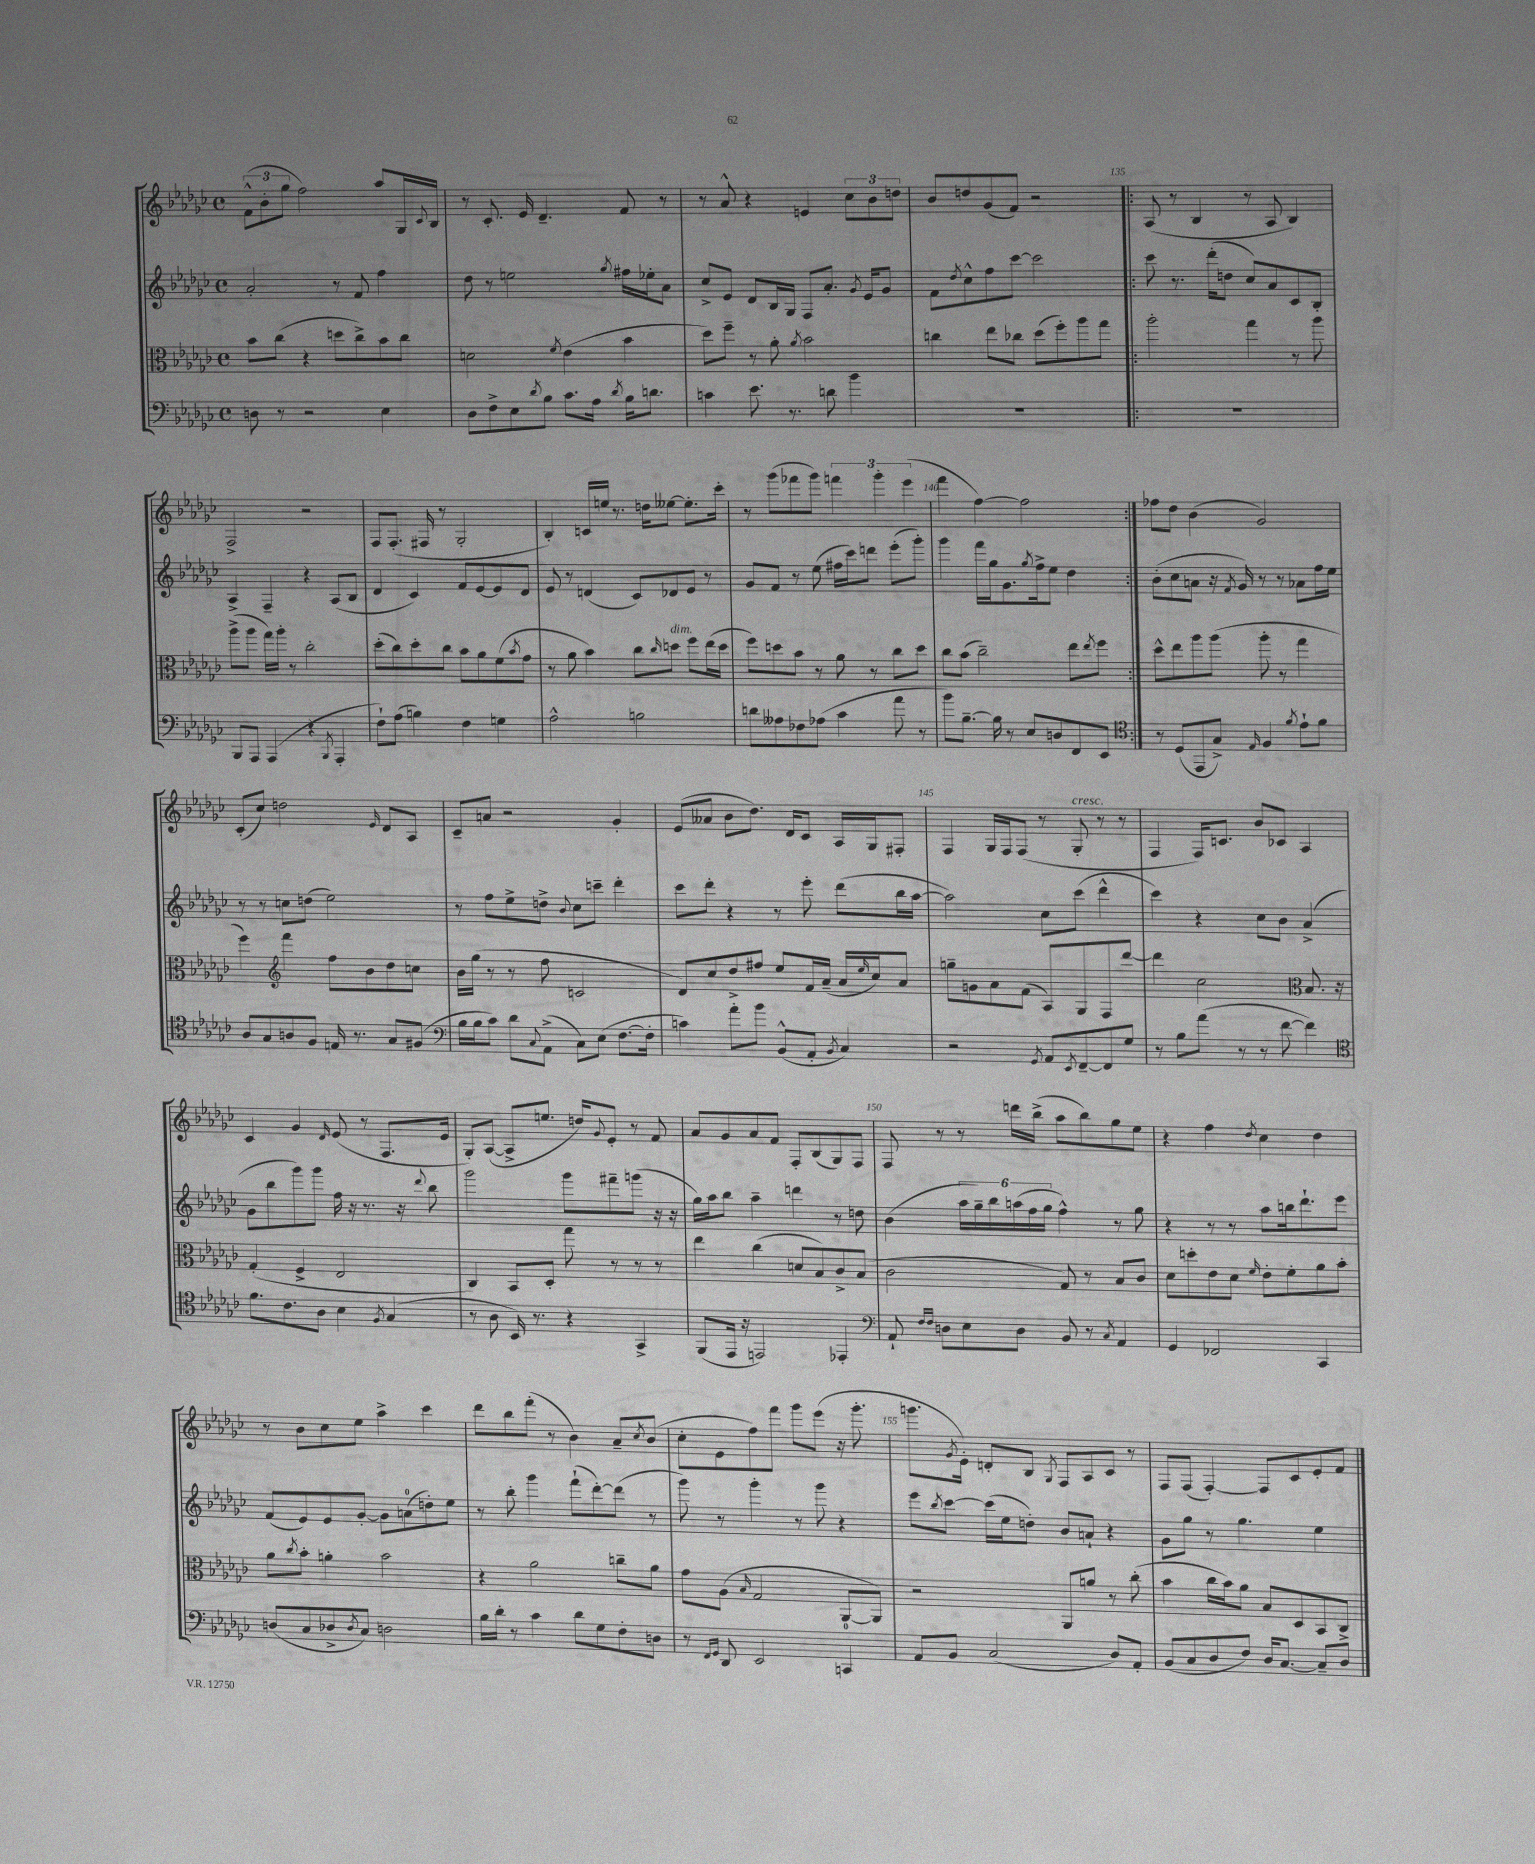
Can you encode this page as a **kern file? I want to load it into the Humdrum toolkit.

**kern	**kern	**kern	**kern
*staff4	*staff3	*staff2	*staff1
*clefF4	*clefC3	*clefG2	*clefG2
*k[b-e-a-d-g-c-]	*k[b-e-a-d-g-c-]	*k[b-e-a-d-g-c-]	*k[b-e-a-d-g-c-]
*M4/4	*M4/4	*M4/4	*M4/4
*met(c)	*met(c)	*met(c)	*met(c)
8D	8b-	2a-'	(12f^^
.	.	.	12b-'
8r	(8cc-	.	.
.	.	.	12gg-
2r	4r	.	2ff)
.	8dd	8r	.
.	8cc-^)	8f	.
4E-	8b-	4ff	8aa-
.	8cc-	.	16G-
.	.	.	8qqc-
.	.	.	16B-
=	=	=	=
8D-	2d	8dd-	8r
8F^	.	8r	8.c-'
8E-	.	2ee	.
.	.	.	16e-
8qd-	.	.	.
8B-	.	.	4.d-~
.	8qf	.	.
8.c-	(4e-	.	.
16A-	.	.	.
8qd-	.	8qgg-	.
16B-	4b-	16ff#	8f
8.d	.	16ee-'	.
.	.	8a-	8r
=	=	=	=
4c	8dd-)	8cc-^	8r
.	8ff~	8e-	8a-^^
8.e-	8r	8d-	4r
.	8a-'	16B-	.
8.r	.	16G-	.
.	8qa-	.	.
.	2b-	8F	4e
8d	.	8.a-'	.
4b-	.	.	12cc-
.	.	8qg-	.
.	.	16e-	.
.	.	.	12b-
.	.	8g-	.
.	.	.	12dd
=	=	=	=
1r	4cc	8f	8b-
.	.	8qdd-	.
.	.	8cc-^^	8dd
.	8ee-	8ff	(8g-
.	8cc-	[8ccc-	8f)
.	(8dd-	2ccc-]	2r
.	8ff')	.	.
.	8aa-	.	.
.	8gg-	.	.
=!|:	=!|:	=!|:	=!|:
1r	2aa-'	8ccc-	(8A-
.	.	8.r	8r
.	.	.	4B-
.	.	(16ddd-'	.
.	.	8dd	.
.	4gg-	8cc-)	8r
.	.	8a-	8A-
.	8r	8c-	4B-)
.	8aa-	8B-'	.
=	=	=	=
8BBB-	(8aa-^	4A-^	2F^
8AAA-	8aa-	.	.
(4AAA-	16gg-)	4F~	.
.	16aa-'	.	.
.	8r	.	.
4r	2cc-'	4r	2r
8qBBB-	.	.	.
4AAA-'	.	(8A-	.
.	.	8B-	.
=	=	=	=
8F`)	(8dd-'	4d-	8F
(8A-	8cc-)	.	(8.F'
4B)	8dd-'	4c-)	.
.	.	.	16F#
.	8cc-	.	8r
4F	8b-	8f	2G-'
.	8a-	[8e-	.
4G	(8f	8e-]	.
.	8qb-	.	.
.	8g-	8d-	.
=	=	=	=
2A-^^	8r	8e-	4B-')
.	8a-	8r	.
.	4b-)	(4d	16c
.	.	.	16ee
.	.	.	8.r
2B	8cc-	8c-)	.
.	.	.	16dd
.	16qqcc-	.	.
.	8dd	8d-	[8ee--
.	8ff	8e-	8.ee--']
.	(16ee-	8r	.
.	16dd	.	16ccc-'
=	=	=	=
8d	8ff)	8g-	8r
8A--	8dd	8f	(8ggg-
8F-	8b-	8r	8fff-
(8A-	8r	(8ee-	8ggg-)
4c-	8a-	16ff#	6fff
.	.	16ccc-)	.
.	8r	8ddd	.
.	.	.	6ggg-'
8a-	8cc-	(8eee-'	.
.	.	.	(6eee-
8r	8dd	8ggg-')	.
=	=	=	=
8b-)	8cc-	4ggg-	4fff
[8.B-~	(8b-	.	.
.	2cc-~)	16fff	[4ff)
16B-]	.	16gg-	.
8r	.	8.g-	.
8E-	.	.	2ff]
.	.	8qgg-	.
.	.	16ff^	.
8D	.	8ee-	.
8FF	8ee-	4dd-	.
.	8qee-	.	.
8EE-	8ff	.	.
=:|!	=:|!	=:|!	=:|!
*clefC4	*	*	*
8r	8dd-^^	(8b-'	8ff-
(8D-	8ee-	8cc-	8dd-
8EE-	8aa-	8a	(4b-
8G-^)	(8aa-	16r	.
.	.	8qf	.
.	.	16g-)	.
16qqE-	.	.	.
4F	8aa-'	8r	2g-)
.	8r	8r	.
8qf	.	.	.
8e-`	4gg-	8a-	.
8f	.	16ff	.
.	.	16ee-	.
=	=	=	=
8A-	4ff)	8r	(8c-'
8G-	.	8r	8cc-)
*	*clefG2	*	*
8A	4fff	8cc	2dd
8F	.	(8dd	.
16E	8ff	2ee-)	.
8.r	.	.	.
.	8b-	.	.
.	.	.	16qqe-
8G-	8dd-	.	8d-
(8F#	8cc	.	8A-
=	=	=	=
*clefF4	*	*	*
16B-	16b-	8r	8c-~
16B-	(16gg-	.	.
8c-)	8r	8ff	8a
8d-	8r	8ee-^	2r
8qqC-	.	.	.
(8AA-^	8ff	8dd^	.
.	.	8qqb-	.
8C-)	2c	8cc-	.
(8E-	.	8ccc~	.
[8.F	.	4ddd-'	4g-'
16F']	.	.	.
=	=	=	=
4c)	8d-)	8ccc-	(8e-
.	8cc-	8ddd-'	8a--
8a-'	8dd-^	4r	8b-
8b-	8ff#	.	8.dd-)
(8BB-^^	8ee-	8r	.
.	.	.	16d-
8AA-'	16f	8eee-'	8c-
.	(16a-~	.	.
8qBB-	.	.	.
4C-)	16a-	(8ddd-	16A-
.	16qqee-	.	.
.	16cc-)	.	16G-
.	8a-	16bb-	8F#'
.	.	[16aa-	.
=	=	=	=
2r	8gg~	2aa-])	4F
.	8g	.	.
.	8a-	.	16G-
.	.	.	16F
.	(8f	.	(8F
8qGG-	.	.	.
8AA-	8A-)	8cc-	8r
8qEE-	.	.	.
[8FF~	8G-	(8ccc-	8G-'
8FF]	8F	4ddd-^^	8r
8G-	[8ddd-	.	8r
=	=	=	=
8r	4ddd-]	4ccc-)	4F
8B-	.	.	.
(8a-	2cc-	4r	16F)
.	.	.	8.c
8r	.	.	.
8r	.	8cc-	8b-
[8f	.	8b-	8c-
*	*clefC3	*	*
4f])	8.B-	(4a-^	4A-
.	16r	.	.
=	=	=	=
*clefC4	*	*	*
8.f	(4G-'	8g-	4c-
.	.	8bb-	.
8.c-	.	.	.
.	4F^	8ggg-)	4g-
8A-	.	8ggg-	.
.	.	.	16qqd-
4B-	2E-	16ff	(8e-
.	.	16r	.
.	.	8.r	8r
8qF	.	.	.
(4G-	.	.	8.F
.	.	16r	.
.	.	8qqddd-	.
.	.	8bb-	.
.	.	.	16e-
=	=	=	=
8r	4C-)	2ggg-	8G-')
8A-	.	.	([8A-
16BB-)	8BB-	.	8A-^]
8.r	.	.	.
.	8D-'	.	8.ee
4r	8gg-	8ggg-	.
.	.	.	16dd)
.	.	.	8qqg-
.	8r	8fff#~	8e-'
4GG-^	8r	(8ggg	8r
.	8r	16r	8f
.	.	16r	.
=	=	=	=
(8FF	4ee-	16gg-)	8a-
.	.	16aa-	.
16EE-	.	8bb-	8g-
16r	.	.	.
2EE)	(4cc-	4aa-~	8a-
.	.	.	8f
.	8d	4ddd	8F'
.	8B-)	.	(8B-
4EE-'	8c-^	8r	8G-)
.	(8B-	8dd	8F
=	=	=	=
*clefF4	*	*	*
8AA-`	2c-	(4b-	8F
16qqF	.	.	.
16qqF	.	.	.
8D	.	.	8r
8E-	.	24aa-	8r
.	.	24gg-~)	.
.	.	24bb-	.
8D	.	(24aa	16ddd
.	.	24ff	.
.	.	.	(16bb-^
.	.	24gg-	.
8BB-	8G-)	4ff^^)	8aa-
8r	8r	.	8bb-)
8qC-	.	.	.
4AA-	8B-	8r	8gg-
.	8c-	8gg-	8ee-
=	=	=	=
4GG-	8d-	4r	4r
.	8dd'	.	.
2FF-	8e-	8r	4ff
.	8d-	8r	.
.	16qqf	.	8qdd-
.	8e-'	8aa-	4cc-
.	8f'	16bb	.
.	.	8.ddd-`	.
4CC-	8a-	.	4dd-
.	8b-'	8eee-	.
=	=	=	=
(8D	8a-	(8f	8r
.	8qcc-	.	.
8C-	8b-'	8e-)	8b-
8D-^	4a'	8e-	8cc-
8qD-	.	.	.
8C-)	.	[8g-'	8ee-
2D	2b-	8g-]	4aa-^
.	.	(8a	.
.	.	8dd')	4ccc-
.	.	8ee-	.
=	=	=	=
16B-	4r	8r	8ddd-
16d-'	.	.	.
8r	.	8bb-'	8bb-
4c-	2a-	4ggg-	(8fff'
.	.	.	8r
8d-	.	(8fff`	4b-)
8G-	.	[8ddd-')	.
8F'	8cc~	(8ddd-]	8a-~
.	.	.	8qcc-
8D	8a-	8r	(8b-
=	=	=	=
8r	8g-	8ggg-)	8cc-'
16qqFF	.	.	.
16qqGG-	.	.	.
8DD-	(8A-	8r	8e-
.	16qqB-	.	.
2EE-	2G-	4ggg-'	8ff)
.	.	.	8fff
.	.	8r	8ggg-
.	.	8ggg-	(8eee-
4CC	[8AA-	4r	16r
.	.	.	8.ggg-'
.	8AA-])	.	.
=	=	=	=
8AA-	2r	8eee-	8.ggg
.	.	8qbb-	.
8BB-	.	[8ccc-	.
.	.	.	8qg-
.	.	.	16e-')
(2C-	.	(16ccc-]	8d'
.	.	16ee-	.
.	.	8dd')	8B-
.	.	.	8qG-
.	8AA-	8b-	8F
.	8a	8a`	8A-
8D-)	8r	4r	8c-
8AA-'	(8cc-'	.	8r
=	=	=	=
(8BB-	4b-	8g-	8F
8C-	.	8gg-	(8F
8D-	16cc-	8r	[4F')
.	16b-)	.	.
8F)	8a-	4.gg-	.
16D-	8B-	.	8F]
[8.C-	.	.	.
.	8D-	.	8c-
8C-~]	8BB-	4ee-	8e-'
8D-	8C-^	.	8f
==	==	==	==
*-	*-	*-	*-
